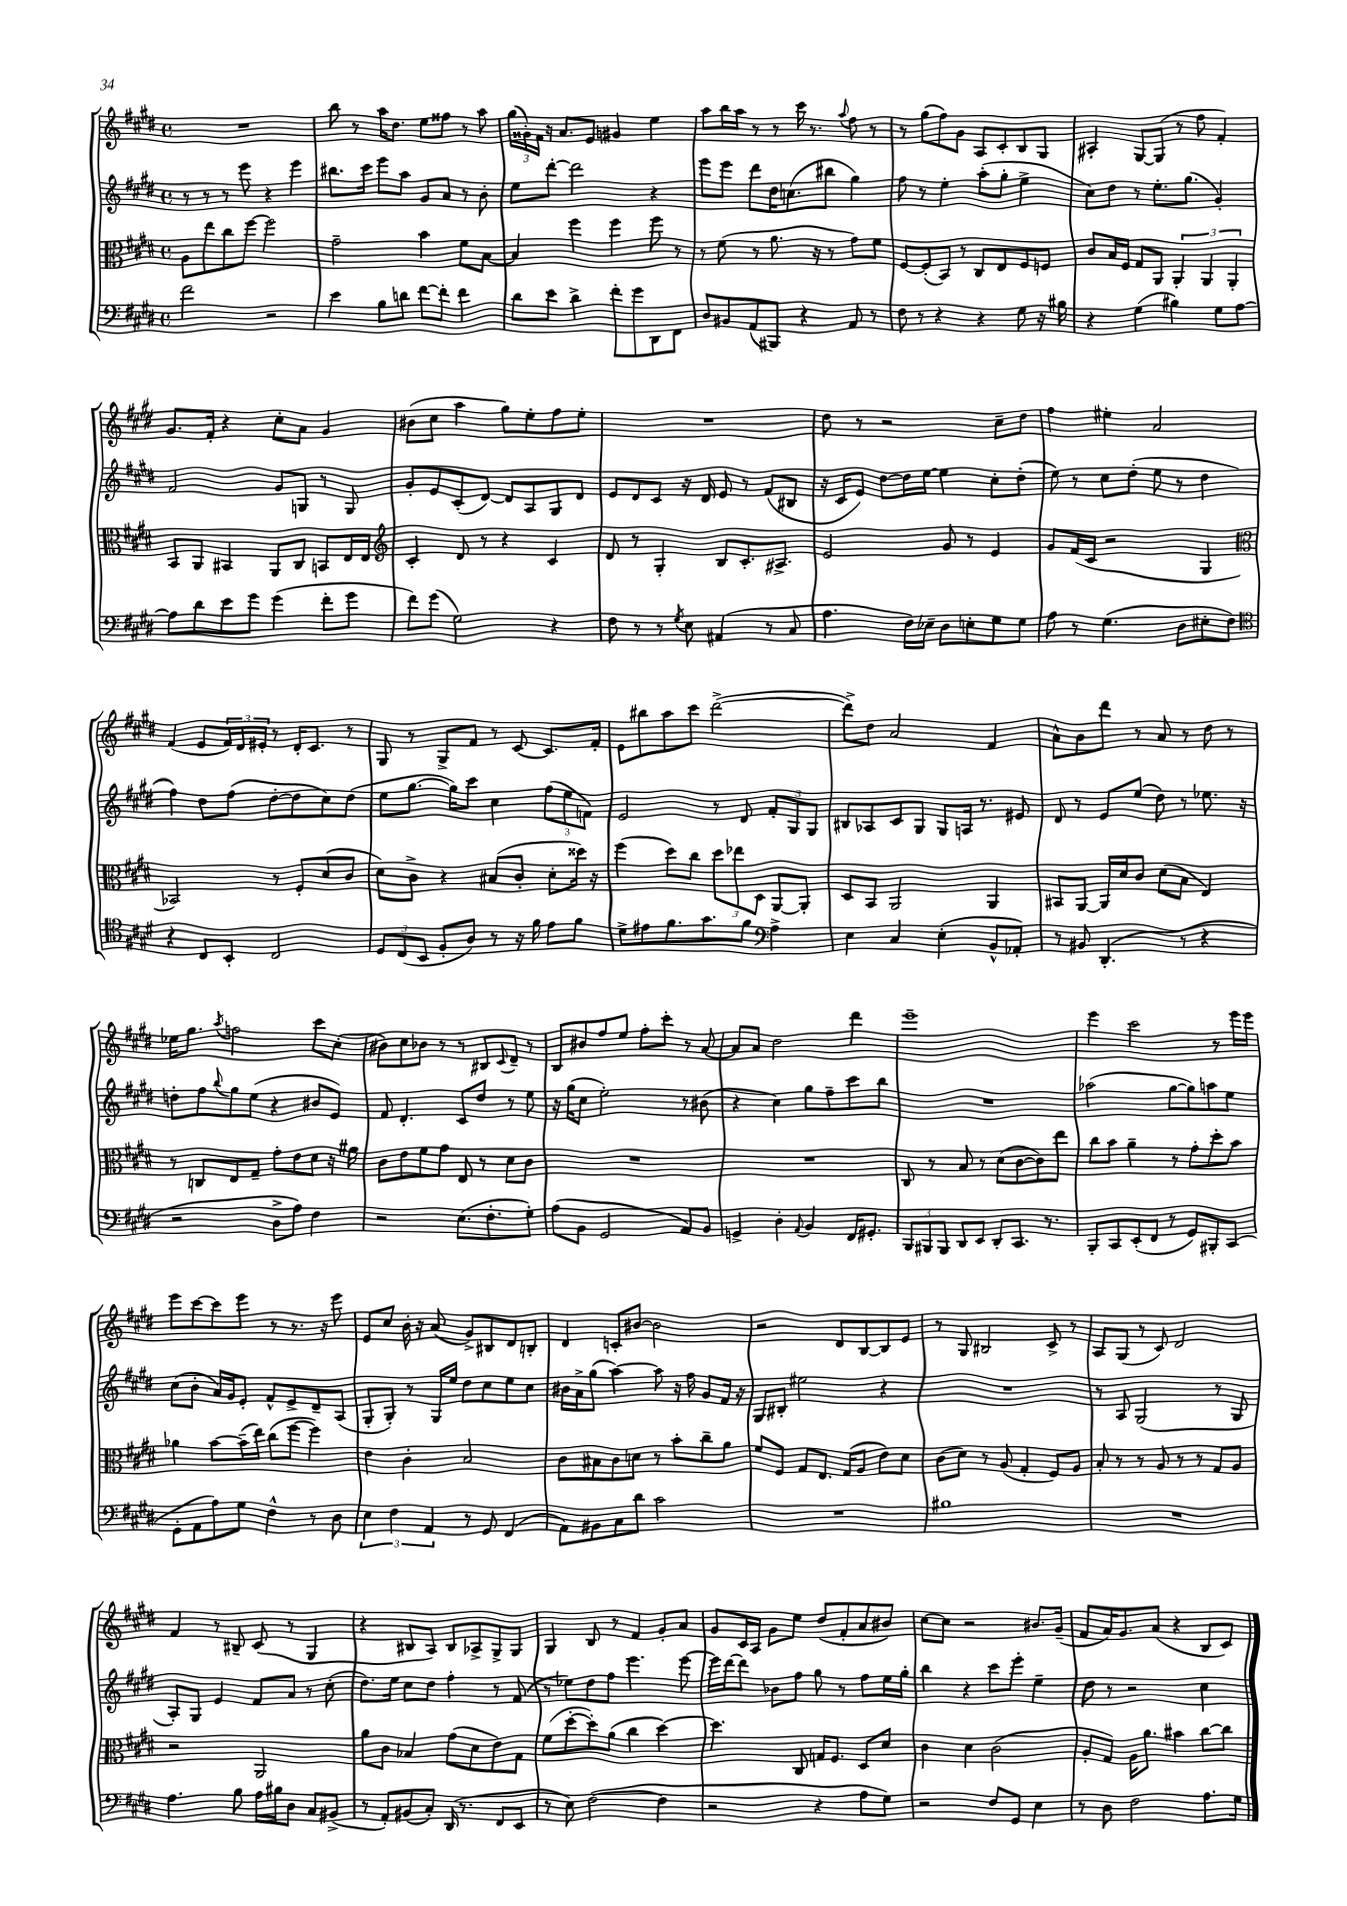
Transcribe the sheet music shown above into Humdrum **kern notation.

**kern	**kern	**kern	**kern
*part4	*part3	*part2	*part1
*staff4	*staff3	*staff2	*staff1
*clefF4	*clefC3	*clefG2	*clefG2
*k[f#c#g#d#]	*k[f#c#g#d#]	*k[f#c#g#d#]	*k[f#c#g#d#]
*M4/4	*M4/4	*M4/4	*M4/4
*met(c)	*met(c)	*met(c)	*met(c)
=39	=39	=39	=39
2f#\	8A\L	8r	1r
.	8ee\	8r	.
.	8cc#\	8r	.
.	[8ff#\J	8eee\	.
2r	2ff#\]	4r	.
.	.	4eee\	.
=40	=40	=40	=40
4e\	2g#~\	8.bb#X\L	8bb\
.	.	.	8r
.	.	16ccc#\Jk	.
8B\L	.	8eee\L	16aa\KL
.	.	.	8.dd#\J
8dn\J	.	8aa\J	.
[8f#\L	4b\	8g#/L	8ee\L
8f#'\J]	.	8a/J	8ff##X\J
4f#\	8f#\L	8r	8r
.	[8B\J	8b'\	8aa\
=41	=41	=41	=41
8d#\L	4B/]	8ee\L	(24gg#\LL
.	.	.	24g##X'\)
.	.	.	24f#\JJ
8e\J	.	[8ddd#'\J	16r
.	.	.	8.a/L
4d#^\	4ff#\	2ddd#\]	.
.	.	.	8e/J
8f#'\L	4ff#\	.	4g#X/
8g#\	.	.	.
8DD#\	8ff#\	4r	4ee\
8FF#\J	8r	.	.
=42	=42	=42	=42
8D#/L	8r	8eee\L	8aa\L
8BB#X/	(8f#\	8eee\J	16bb\L
.	.	.	16aa\JJ
(8AA/	8r	8ddd#\L	8r
8BBB#X/J)	8.a\	16dd#\K	8r
.	.	(8.ccn\	.
4r	.	.	16ccc#\
.	16r	.	8.r
.	8r	8bb#X\J	.
.	.	.	8qqaa/
8AA/	8g#\L)	4gg#\)	8ff#\
8r	8f#\J	.	8r
=43	=43	=43	=43
8F#\	[8F#/L	8ff#\	8r
8r	(8F#'/]	8r	(8gg#\L
4r	8BB/J)	4ee'\	8ff#\)
.	8r	.	8g#\J
4r	8C#/L	(8aa'\L	8A/L
.	8E/	8gg#'\J	8c#'/
8G#\	8F#/	4ee^\	8B/
16r	8Fn/J	.	8G#/J
16B#X\	.	.	.
=44	=44	=44	=44
4r	8c#/L	8cc#\L)	4A#X'/
.	16B/L	8dd#\J	.
.	16F#/JJ	.	.
(4G#\	8G#/L	8r	[8G#/L
.	8AA/J	8.ee'\L	(8G#/J]
4B#X\)	6AA'/	.	8r
.	.	(8.gg#\J	.
.	.	.	8ff#\
.	6AA/	.	.
8G#\L	.	4g#'/)	4f#'/)
.	6AA'/	.	.
[8A\J	.	.	.
!!LO:LB:g=z
=45	=45	=45	=45
8A\L]	8BB/L	2f#/	8.g#/L
8d#\	8AA/J	.	.
.	.	.	16f#'/Jk
8e\	4BB#X/	.	4r
8g#\J	.	.	.
(4g#\	8AA/L	8g#/L	8cc#'\L
.	8C#/J	8Gn/J	8a\J
8f#'\L	8BBn/L	8r	4g#/
8g#\J	16E/L	8G/	.
.	16E/JJ	.	.
=46	=46	=46	=46
*	*clefG2	*	*
8f#\L)	4c#'/	8g#'/L	(8b#X\L
(8g#\J	.	8e/	8cc#\J
2G#\)	8d#/	(8c#'/	4aa\
.	8r	[8d#/J)	.
.	4r	8d#/L]	8gg#\L)
.	.	8A/	8ee'\
4r	4c#/	8G#/	8ff#\
.	.	8d#/J	8ee'\J
=47	=47	=47	=47
8F#\	8d#/	8e/L	1r
8r	8r	8d#/	.
8r	4G#'/	8c#/J	.
8qG#/	.	.	.
8E\	.	16r	.
.	.	16d#/	.
(4AA#X/	8B/L	8e/	.
.	8.c#'/	8r	.
8r	.	(8f#/L	.
.	8.A#X^/J	.	.
8C#/	.	8B#X/J	.
=48	=48	=48	=48
4.A\	2e/	16r	8dd#\
.	.	16c#/KL	.
.	.	8e/J)	8r
.	.	[8dd#\L	2r
16F#\LL)	.	16dd#\L]	.
16E-X~\JJ	.	[16ee\JJ	.
8D#\L	8g#/	4ee\]	.
8En'\	8r	.	.
8G#\	4e/	8cc#'\L	8cc#~\L
8G#\J	.	(8dd#'\J	8dd#\J
=49	=49	=49	=49
8A\	8g#/L	8ee\)	4ff#\
8r	(16f#/L	8r	.
.	16c#/JJ	.	.
(4.G#\	2r	8cc#\L	4ee#X'\
.	.	(8dd#'\J	.
.	.	8ee\	2a/
8D#\L	.	8r	.
8E#X'\	4G#/	4dd#\	.
8F#\J)	.	.	.
!!LO:LB:g=z
=50	=50	=50	=50
*clefC4	*clefC3	*	*
4r	2BB-X/)	4ff#\)	(4f#/
8C#/L	.	8dd#\L	8e/L
8BB'/J	.	(8ff#\J	24f#/L)
.	.	.	24d#/
.	.	.	24e#X'/JJ
2C#/	8r	[8dd#'\L	8r
.	8F#'/L	8dd#\]	16d#'/KL
.	.	.	8.c#/J
.	(8d#/	8cc#\)	.
.	8c#/J	(8dd#\J	8r
=51	=51	=51	=51
12D#/L	8d#\L)	8ee\L	8G#/
(12C#/	.	.	.
.	8c#^\J	[8.gg#\J	8r
12BB/J	.	.	.
8F#'/L	4r	.	8G#^/L
.	.	16gg#\KL])	.
8A/J)	.	8ccc#\J	8f#/J
8r	(8B#X/L	4cc#\	8r
16r	8c#'/J	.	[8c#/
16f#\	.	.	.
8e\L	8d#'\L	(12ff#\L	8.c#/L]
.	.	12ee\	.
8f#\J	16dd##X\Jk)	.	.
.	.	12fn\J)	.
.	16r	.	16f#'/Jk
=52	=52	=52	=52
8d#^\L	(4ff#\	2e/	8e\L
8e#X\	.	.	8bb#X\
8.f#\	8dd#\L)	.	8aa\
.	8cc#\J	.	8ccc#\J
8.g#\	.	.	.
.	12dd#\L	8r	([2ddd#^\
.	12ee-X\	.	.
8f#\J	.	8d#/	.
.	12D#\J	.	.
*clefF4	*	*	*
4A^\	[8AA/L	12f#'/L	.
.	.	12G#/	.
.	8AA'/J]	.	.
.	.	12G#/J	.
=53	=53	=53	=53
4E\	8D#/L	8B#X/L	8ddd#^\L])
.	8BB/J	8A-X/	8dd#\J
4C#/	2AA/	8c#/	2a/
.	.	8G#/J	.
(4E'\	.	8G#/L	.
.	.	16An/Jk	.
.	.	8.r	.
8BB^^/L	4AA/	.	4f#/
8AA-X'/J)	.	8e#X/	.
=54	=54	=54	=54
8r	8BB#X/L	8d#/	8a^^\L
8BB#X/	[8AA/J	8r	8b\
(4.DD#'/	16AA/LL]	8e/L	8ddd#\J
.	16d#/J	.	.
.	8c#/J	(8ee/J	8r
.	(8d#\L	8dd#\)	8a/
8r	8B\J	8r	8r
4r	4E/)	8.ee-X\	8dd#\
.	.	.	8r
.	.	16r	.
!!LO:LB:g=z
=55	=55	=55	=55
2r	8r	8ddn'\L	16ee-X\KL
.	.	.	8.gg#\J
.	8Cn/L	8ff#\	.
.	.	8qqbb/	8qaa/
.	8E/	8gg#\	2ffn\
.	8G#~/J	(8ee\J	.
8D#^\L	8g#'\L	4r	.
8A\J)	8e\	.	.
4F#\	8d#\J	8b#X/L	8ccc#\L
.	16r	8e/J)	(8cc#'\J
.	16a#X\	.	.
=56	=56	=56	=56
2r	8c#\L	8f#/	8b#X\L)
.	8e\	4.d#'/	8cc#\
.	8f#\	.	8b-X\J
.	8g#\J	.	8r
(8.E\L	8E/	8c#/L	8r
.	8r	8dd#/J	8B#X/L
8.F#'\	.	.	.
.	.	.	8qqc#/
.	8d#\L	8r	8d#~/J
8G#'\J)	8c#\J	8ee\	8r
=57	=57	=57	=57
(8A\L	1r	16r	8B/L
.	.	(16gg#\KL	.
8BB\J	.	8cc#\J	8b#X/
2GG#/	.	2ee'\)	8ff#/
.	.	.	8ee/J
.	.	.	8ff#'\L
.	.	.	8ccc#'\J
8AA/L)	.	8r	8r
8BB/J	.	(8b#X\	[8a/
=58	=58	=58	=58
4GGn^/	1r	4r	8a/L]
.	.	.	8a/J
4D#'\	.	4cc#\)	2dd#\
8qqAA/	.	.	.
4BB/	.	8gg#\L	.
.	.	8ff#~\	.
16FF#/KL	.	8ccc#\	4ddd#\
8.GG#X'/J	.	.	.
.	.	8bb\J	.
=59	=59	=59	=59
12BBB/L	8C#/	1r	1eee~
12BBB#X/	.	.	.
.	8r	.	.
12BBB#/J	.	.	.
8DD#/L	8B/	.	.
8EE/J	8r	.	.
8DD#'/L	(8d#\L	.	.
8.CC#/J	[8c#\	.	.
.	8c#\])	.	.
8.r	.	.	.
.	8ee\J	.	.
=60	=60	=60	=60
8BBB'/L	8cc#\L	(2aa-X\	4eee\
8CC#/	8b\J	.	.
(8EE'/	4a~\	.	2ccc#\
8FF#/J	.	.	.
8r	8r	[8gg#\L	.
8GG#/L)	8g#'\L	8gg#\])	.
8BBB#X'/	8dd#'\	8aan\	8r
(8CC#/J	8b\J	8ee\J	16eee\LL
.	.	.	16eee\JJ
!!LO:LB:g=z
=61	=61	=61	=61
8GG#'\L	4a-X\	(8cc#\L	8eee\L
8AA\	.	8b'\J	[8ccc#\
8A\)	[8b\L	16a/LL)	8ccc#\]
.	.	16g#/J	.
8G#\J	(16b~\L]	8e'/J	8eee\J
.	16ee\JJ)	.	.
4F#^^\	(8cc#\L	8f#^^/L	8r
.	[8ff#\J	8e^/	8.r
8r	4ff#\])	8d#~/	.
.	.	.	16r
8D#\	.	(8A/J	8eee\
=62	=62	=62	=62
6E\	4e\	8G#'/L	8e/L
.	.	8G#'/J)	8cc#/J
6F#\	.	.	.
.	4c#'\	8r	16b'\
.	.	.	16r
6AA/	.	.	.
.	.	16G#/LL	(8a/
.	.	16ee/JJ	.
8r	2B/	8dd#\L	8g#^/L)
8GG#/	.	8cc#\	8B#X/
(4FF#/	.	8ee\	8d#/
.	.	8cc#\J	8Bn'/J
=63	=63	=63	=63
8AA\L)	8c#\L	16b#X\LL	4d#/
.	.	16a^\J	.
8BB#X\	8B#X\	(8gg#\J	.
8C#\	8c#\	[4aa\)	8cn'/L
8d#\J	8dn\J	.	[8b#X/J
2c#\	8r	8aa\]	2b#\]
.	8b'\L	16r	.
.	.	16ff#\	.
.	8cc#~\	8g#/L	.
.	8a\J	16f#/Jk	.
.	.	16r	.
=64	=64	=64	=64
1r	8f#/L	8G#/L	2r
.	8F#/J	8B#X'/J	.
.	8G#/L	2ee#X\	.
.	8.E/J	.	.
.	.	.	8d#/L
.	(16G#/KL	.	.
.	8A/J	.	[8B/
.	8e\L)	4r	8B/]
.	8d#\J	.	8e/J
=65	=65	=65	=65
1B#X	(8c#\L	1r	8r
.	8d#\J)	.	8G#/
.	8r	.	2B#X/
.	(8A/	.	.
.	4G#'/	.	.
.	8F#/L)	.	8c#^/
.	8A/J	.	8r
=66	=66	=66	=66
1r	8B'/	8r	8A/L
.	8r	8A/	(8G#/J
.	8r	(2G#/	8r
.	8A/	.	8c#/)
.	8r	.	2d#/
.	8r	.	.
.	8G#/L	8r	.
.	8A/J	8G#/	.
!!LO:LB:g=z
=67	=67	=67	=67
4.A\	2r	8A'/L)	4f#/
.	.	8G#/J	.
.	.	4e/	8r
8B\	.	.	8B#X~/
16A\LL	2AA/	8f#/L	(8c#/
16B#X\J	.	.	.
8D#\J	.	8a/J	8r
8C#/L	.	8r	4G#/
(8BB#X^/J	.	(8cc#'\	.
=68	=68	=68	=68
8r	8a\L	8.dd#\L)	4r
8AA'/L)	8c#\J	.	.
.	.	16ee\Jk	.
(8BB#X/	4B-X/	8cc#\L	8B#X/L
8C#'/J)	.	8dd#\J	8A/J)
(16DD#/	(8g#\L	4ff#'\	8B#/L
8.r	.	.	.
.	8d#\	.	8A-X^/
8FF#/L	8e\)	8r	8G#^/
8EE/J	8G#\J	(8f#/	8G#/J
=69	=69	=69	=69
8r	(8f#\L	8r	4G#/
8E\)	[8dd#'\	8ee-X\L)	.
([2F#\	8dd#'\])	8dd#\	8B/
.	(8a\J	8ff#\J	8r
.	4cc#\	4.eee\	4f#/
4F#\]	[4dd#\)	.	8g#'/L
.	.	[8eee\	8a/J
=70	=70	=70	=70
2r	4.dd#\]	16eee\LL]	8g#/L
.	.	[16ddd#\J	.
.	.	8ddd#\J]	16c#/L
.	.	.	16A/JJ
.	.	8b-X\L	8g#\L
.	8C#/	8ff#\J	8ee\J
4r	16Gn/KL	8gg#\	(8dd#/L
.	8.F#/J	.	.
.	.	8r	8f#'/
8A\L	8D#/L	8ff#\L	8a/
8G#\J)	8d#/J	16ee\L	8b#X/J)
.	.	16gg#'\JJ	.
=71	=71	=71	=71
2r	4c#\	4bb\	[8cc#\L
.	.	.	8cc#\J]
.	4d#\	4r	2r
8F#/L	(2c#\	8ccc#\L	.
8GG#/J	.	8eee'\J	.
4E\	.	4ee~\	8.b#X/L
.	.	.	(16g#~/Jk
=72	=72	=72	=72
8r	8A'/L	8dd#\	8f#/L
8D#\	8G#/J)	8r	16a/K)
.	.	.	8.g#/
2F#\	16A\KL	2r	.
.	8.a\J	.	.
.	.	.	(8a/J
.	4b#X\	.	4r
8.A\L	[8cc#\L	4cc#\	8B/L
.	8cc#\J]	.	8c#/J)
16G#\Jk	.	.	.
==	==	==	==
*-	*-	*-	*-
